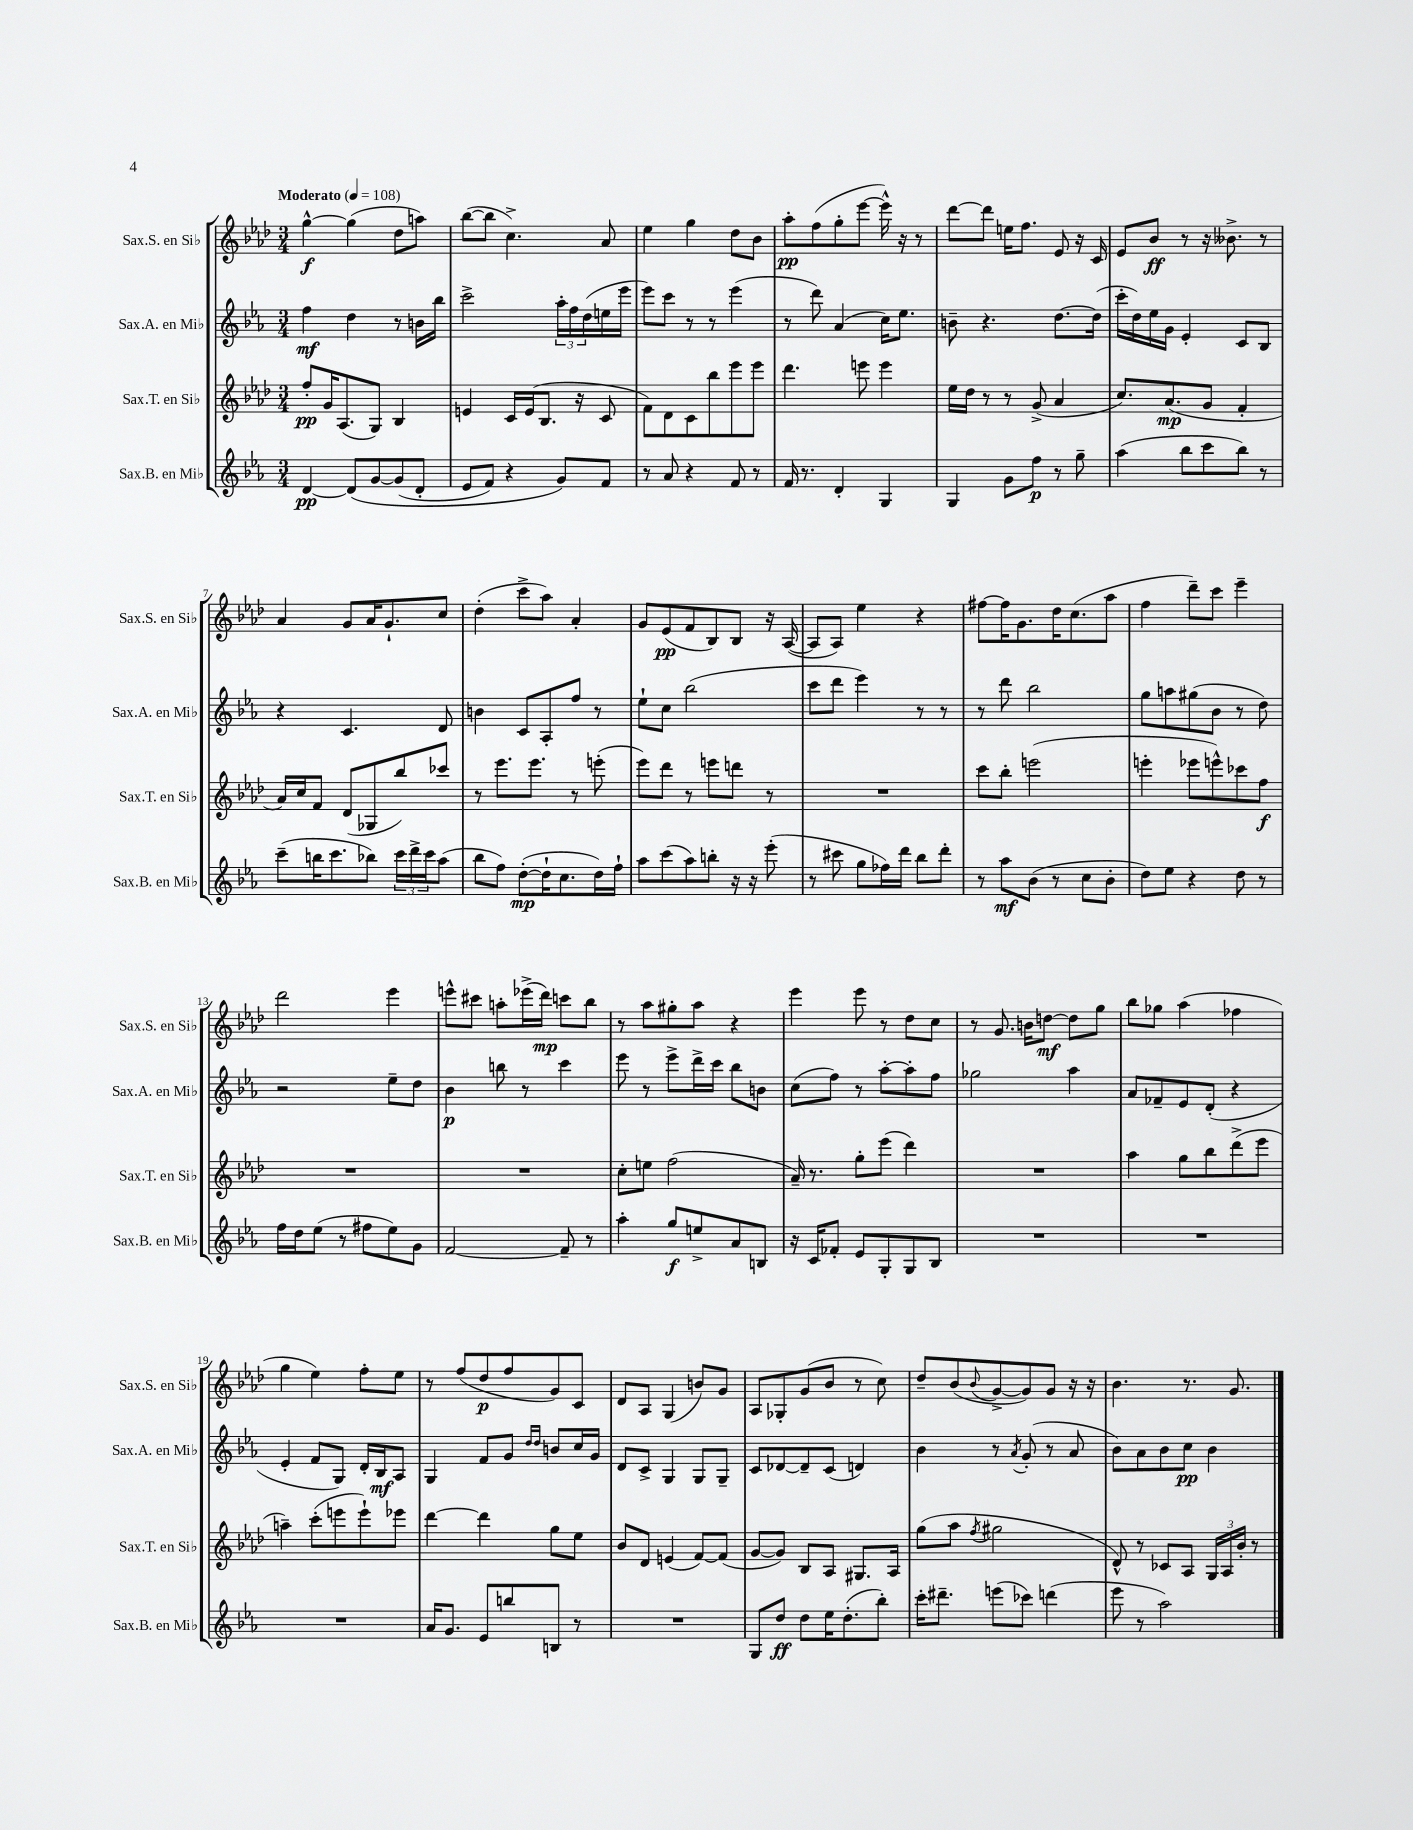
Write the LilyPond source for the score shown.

<<
\new StaffGroup <<
\new Staff = "s0" \with { instrumentName = "Sax.S. en Sib" shortInstrumentName = "Sax.S. en Sib" } {
    \clef treble \key aes \major \numericTimeSignature \time 3/4 \tempo "Moderato" 4 = 108
    g''4~-^\f g''4( des''8 a''8) |
    bes''8~( bes''8 c''4.->) aes'8 |
    ees''4 g''4 des''8 bes'8 |
    aes''8-.\pp f''8( g''8-. ees'''8~ ees'''16-^) r16 r8 |
    des'''8~ des'''8 e''16 f''8. ees'8 r16 c'16 |
    ees'8 bes'8\ff r8 r16 beses'8.-> r8 |
    aes'4 g'8 aes'16 g'8.-! c''8 |
    des''4-.( c'''8-> aes''8) aes'4-. |
    g'8 ees'8\pp( f'8 bes8) bes8 r16 aes16~( |
    aes8 aes8) ees''4 r4 |
    fis''8~ fis''16 g'8. des''16 c''8.( aes''8 |
    f''4 des'''8--) c'''8 ees'''4-- |
    des'''2 ees'''4 |
    e'''8-^ cis'''8 a''8-. ees'''16->( des'''16\mp) c'''8 bes''8 |
    r8 aes''8 gis''8-. aes''8 r4 |
    ees'''4 ees'''8 r8 des''8 c''8 |
    r8 g'8. b'16 d''8~\mf d''8 g''8 |
    bes''8 ges''8 aes''4( fes''4 |
    g''4 ees''4) f''8-. ees''8 |
    r8 f''8( des''8\p f''8 g'8) c'8 |
    des'8 aes8 g4( b'8) g'8 |
    aes8 ges8-. g'8( bes'8 r8 c''8) |
    des''8-- bes'8( \appoggiatura { bes'8 } g'8~-> g'8) g'8 r16 r16 |
    bes'4. r8. g'8. \bar "|." |
}
\new Staff = "s1" \with { instrumentName = "Sax.A. en Mib" shortInstrumentName = "Sax.A. en Mib" } {
    \clef treble \key ees \major \numericTimeSignature \time 3/4
    f''4\mf d''4 r8 b'16 bes''16 |
    c'''2-> \tuplet 3/2 { aes''16-. f''16 d''16( } e''16 ees'''16 |
    ees'''8) c'''8 r8 r8 ees'''4( |
    r8 d'''8) aes'4( c''16) ees''8. |
    b'8-- r4. d''8.~ d''16( |
    c'''16-. d''16) ees''16 g'16 ees'4-. c'8 bes8 |
    r4 c'4. d'8 |
    b'4 c'8 aes8-. f''8 r8 |
    ees''8-! c''8 bes''2( |
    c'''8 d'''8 ees'''4) r8 r8 |
    r8 d'''8 bes''2 |
    g''8 a''8 gis''8( bes'8 r8 d''8) |
    r2 ees''8-- d''8 |
    bes'4\p b''8 r8 c'''4 |
    ees'''8 r8 ees'''8-> d'''16-> c'''16 bes''8 b'8 |
    c''8( f''8) r8 aes''8~-. aes''8-. f''8 |
    ges''2 aes''4 |
    aes'8 fes'8-- ees'8 d'8-.( r4 |
    ees'4-. f'8 g8) d'16-. bes16\mf aes8 |
    g4 f'8 g'8 \grace { d''16 d''16 } b'8 c''16 g'16 |
    d'8 c'8-> g4 g8 g8-- |
    c'8 des'8~ des'8-- c'8( d'4) |
    bes'4 r8 \acciaccatura { aes'8 } g'8-.( r8 aes'8 |
    bes'8) aes'8 bes'8 c''8\pp bes'4 \bar "|." |
}
\new Staff = "s2" \with { instrumentName = "Sax.T. en Sib" shortInstrumentName = "Sax.T. en Sib" } {
    \clef treble \key aes \major \numericTimeSignature \time 3/4
    f''8-.\pp g'16 aes8.( g8) bes4 |
    e'4 c'16 e'16( bes8. r16 c'8 |
    f'8) des'8 c'8 bes''8 ees'''8 ees'''8 |
    des'''4. e'''8 e'''4 |
    ees''16 des''16 r8 r8 g'8->( aes'4 |
    c''8.) aes'8.\mp( g'8 f'4-. |
    aes'16) c''16 f'8 des'8( ges8 bes''8) ces'''8 |
    r8 ees'''8. ees'''8. r8 e'''8-.( |
    ees'''8) des'''8 r8 e'''8 d'''8 r8 |
    R2. |
    c'''8 bes''8-. e'''2( |
    e'''4-. ees'''8 e'''8-^) ces'''8 f''8\f |
    R2. |
    R2. |
    c''8-. e''8 f''2( |
    aes'16--) r8. g''8-. ees'''8( des'''4) |
    R2. |
    aes''4 g''8 bes''8 des'''8->( ees'''8 |
    a''4--) c'''8-.( e'''8 e'''8-!) ees'''8 |
    des'''4~ des'''4 g''8 ees''8 |
    bes'8 des'8 e'4( f'8~) f'8( |
    g'8~ g'8) bes8 aes8 gis8. aes16 |
    g''8( aes''8 \acciaccatura { f''8 } gis''2 |
    des'8-^) r8 ces'8 aes8 \tuplet 3/2 { g16 aes16 bes'16-. } r8 \bar "|." |
}
\new Staff = "s3" \with { instrumentName = "Sax.B. en Mib" shortInstrumentName = "Sax.B. en Mib" } {
    \clef treble \key ees \major \numericTimeSignature \time 3/4
    d'4~\pp d'8\( g'8~ g'8( d'8-. |
    ees'8 f'8) r4 g'8\) f'8 |
    r8 aes'8 r4 f'8 r8 |
    f'16 r8. d'4-. g4 |
    g4 g'8 f''8\p r8 g''8-- |
    aes''4( bes''8 c'''8 bes''8) r8 |
    c'''8--( b''16 c'''8. bes''8) \tuplet 3/2 { c'''16 d'''16-> c'''16 } aes''8( |
    bes''8 f''8) d''8~-.\mp( d''16-! c''8. d''16) f''16-! |
    aes''8 c'''8( aes''8) b''8-. r16 r16 ees'''8-.( |
    r8 cis'''8 g''8 fes''16) d'''16 bes''8 d'''8-. |
    r8 aes''8\mf bes'8( r8 c''8 bes'8-. |
    d''8) ees''8 r4 d''8 r8 |
    f''16 d''16 ees''8( r8 fis''8 ees''8) g'8 |
    f'2~ f'8-- r8 |
    aes''4-. g''8\f e''8-> aes'8 b8 |
    r16 c'16 fes'8-. ees'8 g8-. g8 bes8 |
    R2. |
    R2. |
    R2. |
    aes'16 g'8. ees'8 b''8 b8 r8 |
    R2. |
    g8 d''8\ff d''8 ees''16 d''8.-.( bes''8-.) |
    c'''16-. dis'''8.-- e'''8( ces'''8) d'''4( |
    ees'''8 r8 aes''2) \bar "|." |
}
>>
>>
